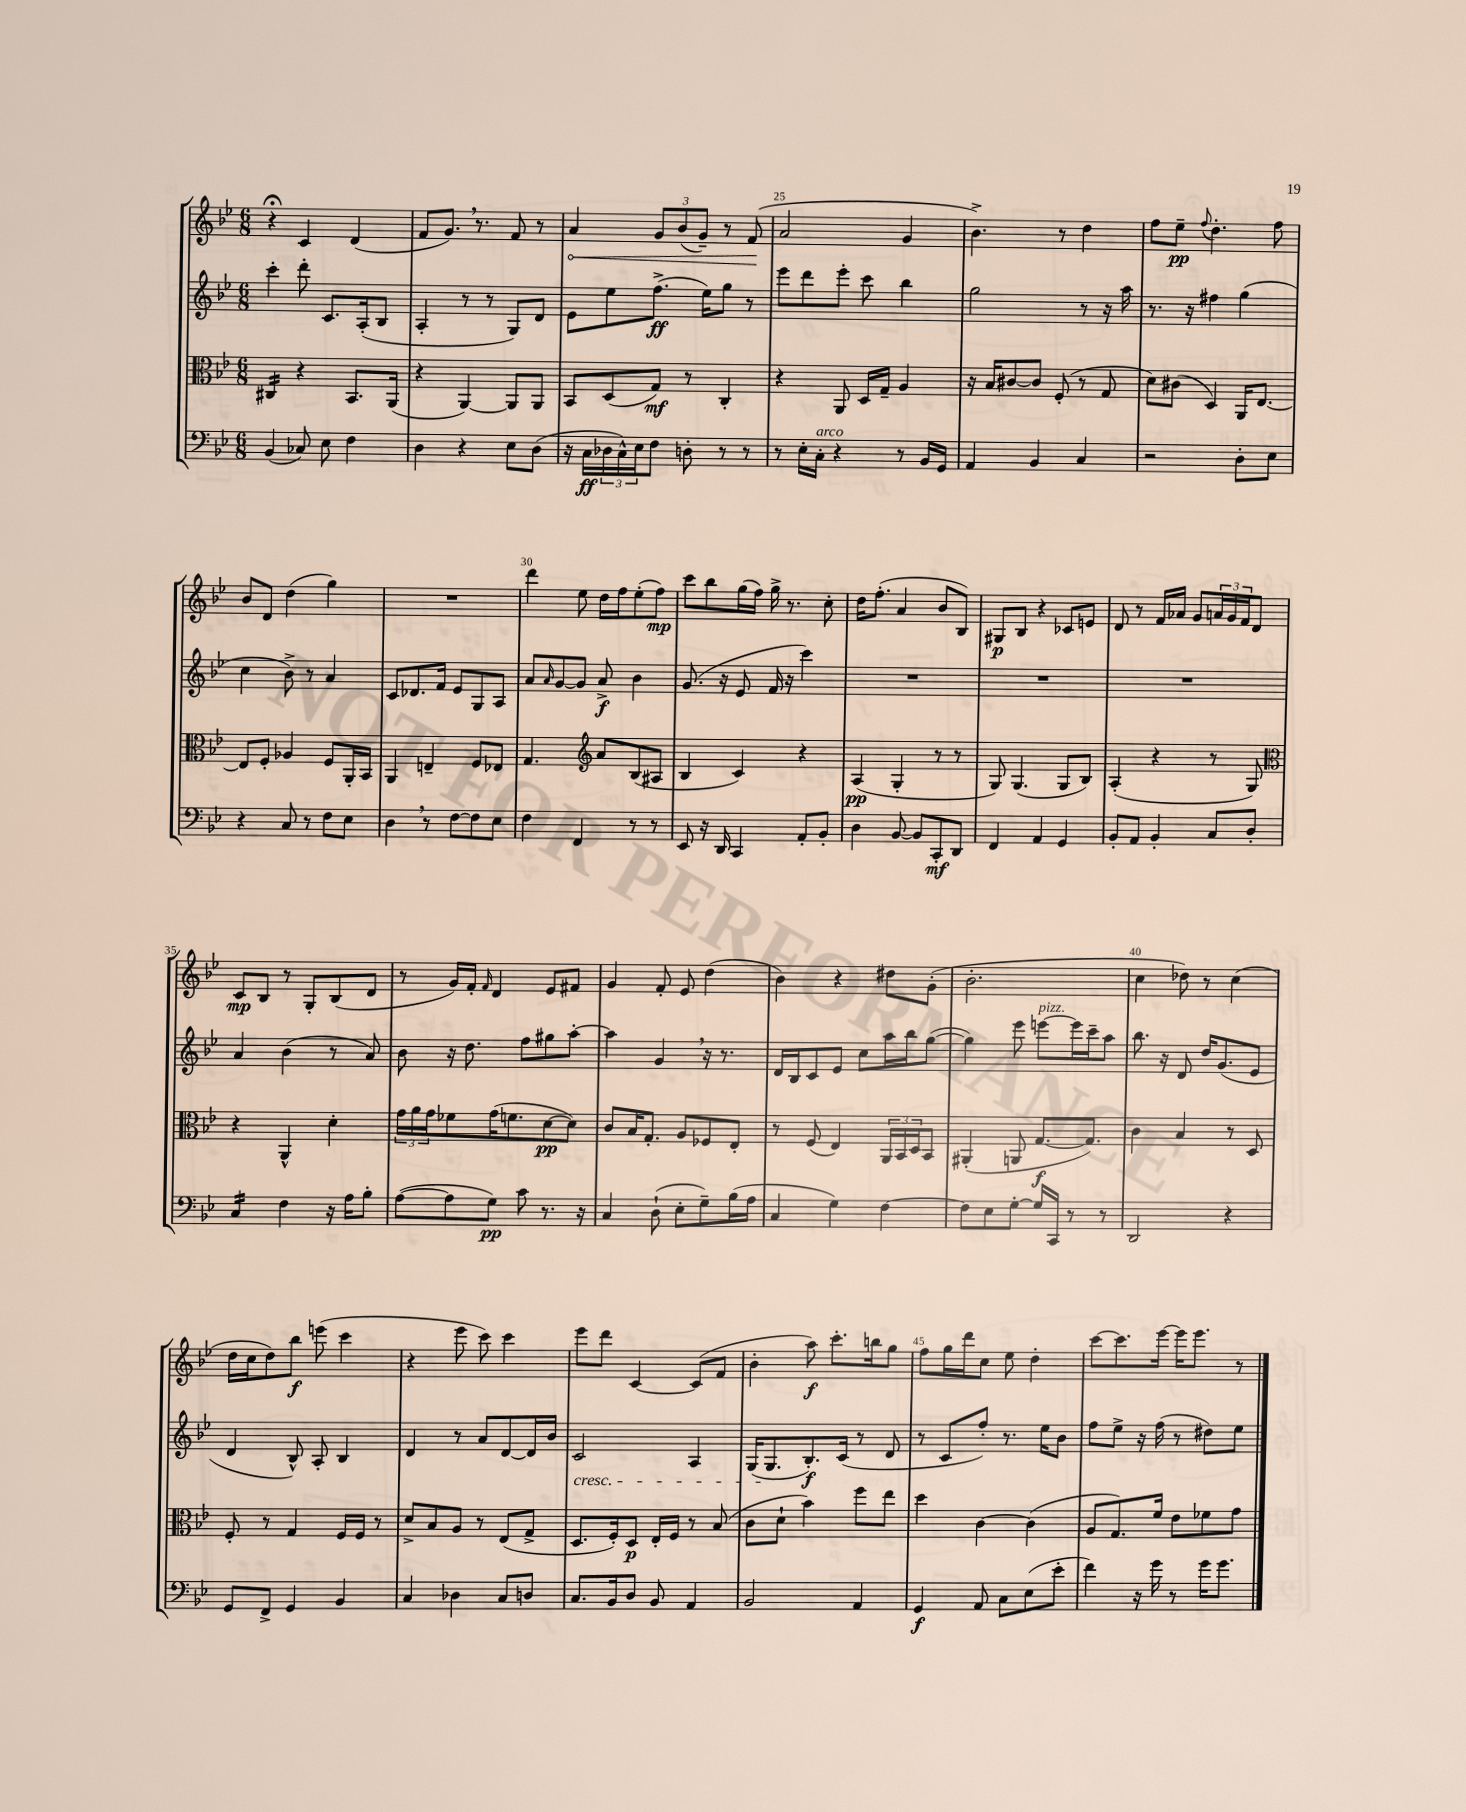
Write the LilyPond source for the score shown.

<<
\new StaffGroup <<
\new Staff = "s0" {
    \clef treble \key bes \major \numericTimeSignature \time 6/8
    r4\fermata c'4 d'4( |
    f'8 g'8.) \breathe r8. f'8 r8 |
    \once \override Hairpin.circled-tip = ##t a'4\< \tuplet 3/2 { g'8 bes'8( g'8--) } r8 f'8\!( |
    a'2 g'4 |
    bes'4.->) r8 d''4 |
    f''8 ees''8--\pp \appoggiatura { f''8 } d''4.-. f''8 |
    bes'8 d'8 d''4( g''4) |
    R2. |
    d'''4 ees''8 d''16 f''16 ees''8-.( f''8\mp) |
    c'''8 bes''8 g''16( f''16) g''16-> r8. c''8-. |
    d''16 f''8.-.( a'4 bes'8 bes8) |
    gis8\p bes8 r4 ces'8 e'8 |
    d'8 r8 f'16 aes'16 g'8 \tuplet 3/2 { a'16 g'16 f'16 } d'8 |
    c'8\mp bes8 r8 g8-. bes8( d'8 |
    r8 g'16) f'16-. \grace { f'16 } d'4 ees'8 fis'8 |
    g'4 f'8-. ees'8 d''4( |
    bes'4) r4 dis''8 g'8-.( |
    bes'2.-. |
    c''4 des''8) r8 c''4( |
    d''16 c''16 d''8) bes''8\f e'''8( c'''4 |
    r4 ees'''8 c'''8) c'''4 |
    ees'''8 d'''8 c'4~ c'8( f'8 |
    bes'4-. a''8\f) c'''8.-. b''16 g''8 |
    f''8 g''16 d'''16 c''8 ees''8 d''4-. |
    c'''8~ c'''8. ees'''16~ ees'''16 ees'''8. r8 \bar "|." |
}
\new Staff = "s1" {
    \clef treble \key bes \major \numericTimeSignature \time 6/8
    c'''4-. d'''8-. c'8. a16-.( bes8 |
    a4-. r8 r8 g8) d'8 |
    ees'8 ees''8 f''8.->\ff( ees''16) g''8 r8 |
    ees'''8 d'''8 ees'''8-. c'''8 bes''4 |
    g''2 r8 r16 a''16 |
    r8. r16 fis''4 g''4( |
    c''4 bes'8->) r8 a'4 |
    c'8 des'8. f'16 ees'8 g8 a8 |
    a'8 \grace { a'16 } g'8~ g'8 a'8->\f bes'4 |
    g'8.( r16 ees'8 f'16 r16 c'''4) |
    R2. |
    R2. |
    R2. |
    a'4 bes'4( r8 a'8) |
    bes'8 r16 d''8. f''8 gis''8 a''8~-. |
    a''4 g'4 \breathe r16 r8. |
    d'16 bes16 c'8 ees'8 c''8 a''16 bes''16 g''8~( |
    g''4) ees'''8 e'''8~^\markup { \italic "pizz." } e'''16 c'''16-- a''8 |
    bes''8. r16 d'8 d''16 g'8.( ees'8 |
    d'4 bes8-^) a8-. bes4 |
    d'4 r8 a'8 d'8~ d'16 bes'16 |
    c'2\cresc a4 |
    g16( g8.\! bes8.-.\f) c'16( r8 d'8 |
    r8 c'8 f''8-.) r8. ees''16 bes'8 |
    f''8 ees''8-> r16 f''16( r8 dis''8) ees''8 \bar "|." |
}
\new Staff = "s2" {
    \clef alto \key bes \major \numericTimeSignature \time 6/8
    cis4:16 r4 bes,8. a,16( |
    r4 a,4~) a,8 a,8 |
    bes,8 d8( g8\mf) r8 c4-. |
    r4 a,8 d16 g16-- a4 |
    r16 bes16 cis'8~ cis'8 f8-.( r8 g8 |
    d'8) cis'8( d4) a,16 ees8.~ |
    ees8 f8-. aes4 f8 a,16-. bes,16 |
    a,4 e4-- f8 ees8 |
    g4. \clef treble a'8 bes8( ais8 |
    bes4 c'4) r4 |
    a4\pp( g4-. r8 r8 |
    g8) g4.( g8 bes8) |
    a4-.( r4 r8 g8) |
    \clef alto r4 a,4-^ d'4-. |
    \tuplet 3/2 { g'16 a'16 g'16 } fes'8 g'16( f'8. d'8~\pp d'8) |
    c'8 bes16 g8.-. a8 fes8 ees8-. |
    r8 f8( ees4) \tuplet 3/2 { a,16 bes,16 d16 } bes,8 |
    ais,4-.( a,8 g8.~\f g8.) |
    c'4 bes4 r8 d8 |
    f8-. r8 g4 f16 f16 r8 |
    d'8-> bes8 a8 r8 ees8( g8-> |
    d8. f16-.) d8\p ees16-. f16 r8 bes8( |
    c'8 d'8-! bes'4) f''8 ees''8 |
    d''4 c'4~ c'4( |
    a8 g8.) f'16 ees'8 fes'8 g'8 \bar "|." |
}
\new Staff = "s3" {
    \clef bass \key bes \major \numericTimeSignature \time 6/8
    bes,4( ces8) ees8 f4 |
    d4 r4 ees8 d8( |
    r16 c16\ff \tuplet 3/2 { des16 c16-^) ees16 } f8 d8-. r8 r8 |
    r8 ees16-. c16-.^\markup { \italic "arco" } r4 r8 bes,16 g,16 |
    a,4 bes,4 c4 |
    r2 d8-. ees8 |
    r4 c8 r8 f8 ees8 |
    d4 \breathe r8 f8~ f8 ees8 |
    f4 f,4 r8 r8 |
    ees,8 r16 d,16 c,4 a,8-. bes,8-. |
    d4 bes,8~ bes,8 c,8-.\mf d,8 |
    f,4 a,4 g,4 |
    bes,8-. a,8 bes,4-. c8 d8-. |
    c4:16 f4 r16 a16 bes8-. |
    a8~( a8 g8\pp) c'8 r8. r16 |
    c4 d8-!( ees8-. g8--) bes16( a16 |
    c4 g4) f4~ |
    f8 ees8 g8~-. g16 c,16 r8 r8 |
    d,2 r4 |
    g,8 f,8-> g,4 bes,4 |
    c4 des4 c8 d8 |
    c8. bes,16 d8 bes,8 a,4 |
    bes,2 a,4 |
    g,4\f a,8 c8 ees8( ees'8-. |
    f'4) r16 g'16 r8 g'16 g'8. \bar "|." |
}
>>
>>
\layout { \context { \Score currentBarNumber = #22 \override BarNumber.break-visibility = ##(#f #t #t) barNumberVisibility = #(every-nth-bar-number-visible 5) } }
